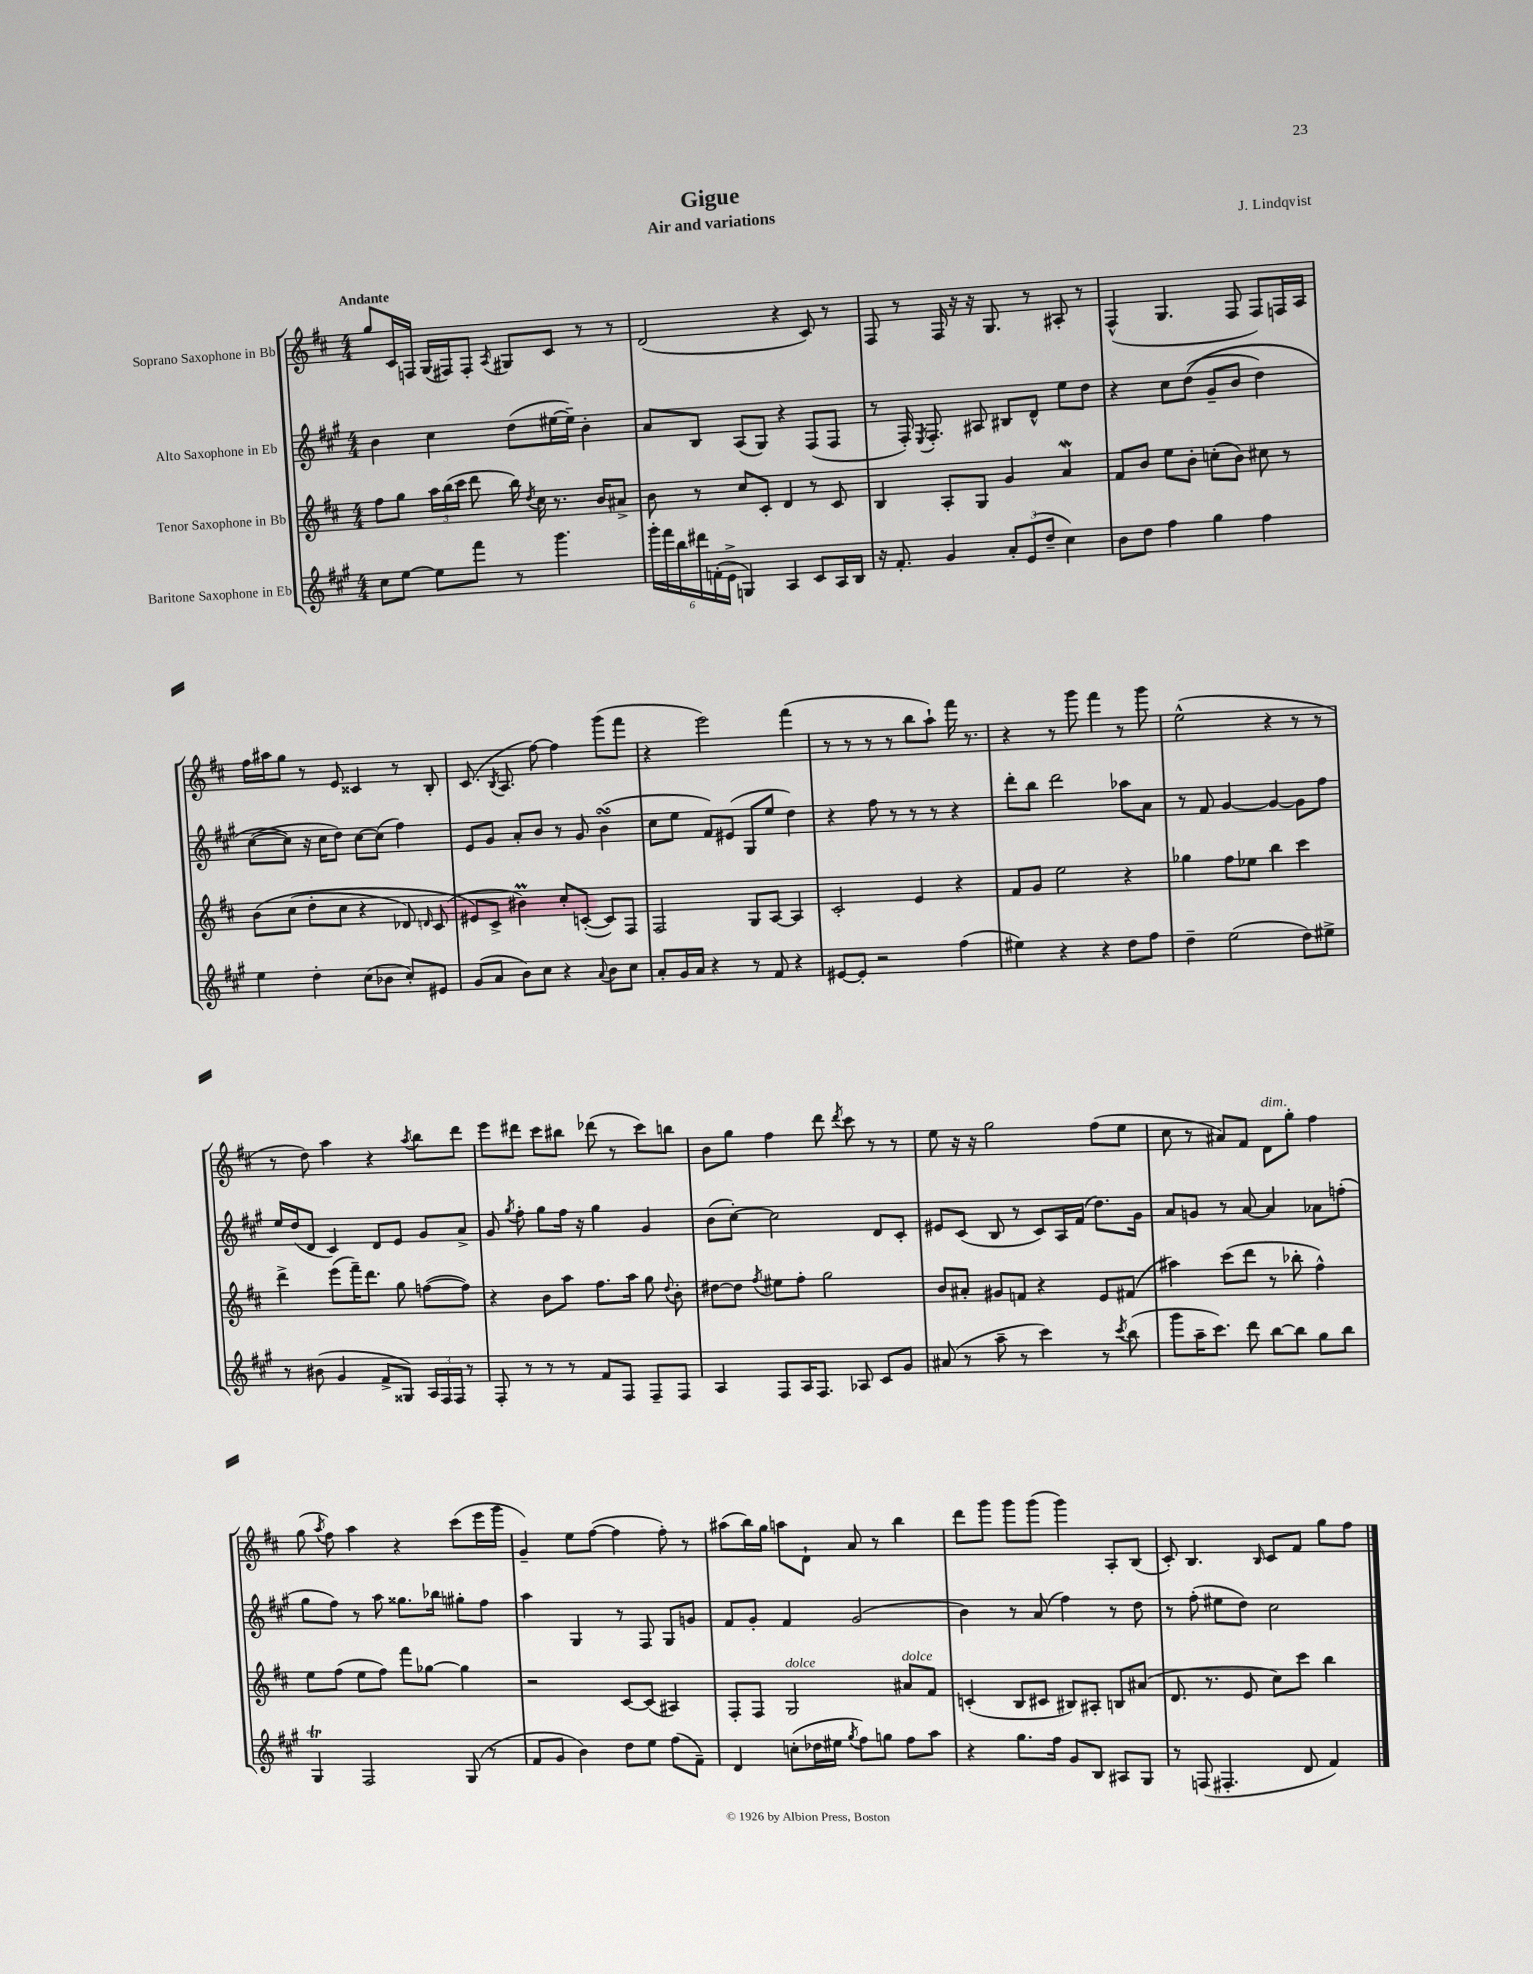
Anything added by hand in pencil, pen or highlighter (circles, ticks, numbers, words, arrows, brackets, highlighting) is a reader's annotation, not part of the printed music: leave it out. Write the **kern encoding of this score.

**kern	**kern	**kern	**kern
*staff4	*staff3	*staff2	*staff1
*clefG2	*clefG2	*clefG2	*clefG2
*k[f#c#g#]	*k[f#c#]	*k[f#c#g#]	*k[f#c#]
*M4/4	*M4/4	*M4/4	*M4/4
8cc#	8ff#	4b	8gg
[8ee	8gg	.	16c#
.	.	.	16F
8ee]	24aa	4cc#	(16G
.	(24bb	.	.
.	.	.	16F#)
.	24ccc#	.	.
8fff#	8ddd	.	8F#'
.	.	.	8qA
8r	16bb)	(8dd	8G#
.	8qdd	.	.
.	16cc#	.	.
4.ggg#	8.r	[16ee#	8c#
.	.	16ee#~])	.
.	.	4b'	8r
.	16b	.	.
.	8a#^	.	8r
=	=	=	=
24ggg#'	8b	8a	(2d
24fff#	.	.	.
24bb	.	.	.
24ddd#	8r	8B	.
(24f'	.	.	.
24e^	.	.	.
4G)	8cc#	(8A	.
.	8c#'	8G#)	.
4A	4d	4r	4r
8c#	8r	(8F#	8c#)
16A	8c#	8F#	8r
16B	.	.	.
=	=	=	=
16r	4B	8r	8F#
8.f#'	.	.	.
.	.	16F#')	8r
.	.	8qE	.
.	.	8.F#'	.
4g#	8A'	.	16F#
.	.	.	16r
.	8G	8A#	16r
.	.	.	8.G
12a'	4g	8B#	.
(12e	.	.	.
.	.	8d^^	8r
12dd~	.	.	.
4cc#)	4a	8ee	8A#'
.	.	8dd	8r
=	=	=	=
8b	8f#	4r	(4F#^^
8dd	8b	.	.
4ff#	8ee	8cc#	4.G
.	8b'	&((8dd	.
4gg#	(8cc'	8g#~	.
.	8b)	8b	8F#
4ff#	8cc#	4dd)	8F#)
.	8r	.	16F
.	.	.	16A
=	=	=	=
4ee	&(8b	([8cc#	16ff#
.	.	.	16aa#
.	(8cc#	8cc#]&)	8gg
4dd'	8dd'	16r	8r
.	.	16cc#	.
.	8cc#	8dd)	8e
(8cc#	4r	[8cc#	4c##
8b-	.	(8cc#]	.
8cc#')	8d-)	4ff#)	8r
.	16qqd	.	.
8e#	(8c#	.	8B'
=	=	=	=
(8g#	8e#&)	8e	(8.c#
8a	8c#^	8g#	.
.	.	.	8qB
.	.	.	8.A
8b)	4b#)	8a'	.
8cc#	.	8b	[8ff#)
4r	8cc#'	8r	4ff#]
.	([8c'	8g#	.
8qqa	.	.	.
8b	8c])	(4b	(8ggg
8cc#	8F#	.	8fff#
=	=	=	=
8a'	2F#	8cc#	4r
16g#	.	8ee	.
16a	.	.	.
4r	.	8f#)	2eee)
.	.	(8e#	.
8r	8G	8G#	.
8f#	[8A	8ee	.
4r	4A]	4dd)	(4fff#
=	=	=	=
[8e#	2c#'	4r	8r
8e#']	.	.	8r
2r	.	8ff#	8r
.	.	8r	8r
.	4e	8r	8bb
.	.	8r	8aa`)
(4ff#	4r	4r	16fff#
.	.	.	8.r
=	=	=	=
4ee#)	8f#	8ddd'	4r
.	8g	8bb	.
4r	2ee	2ddd	8r
.	.	.	8ggg
4r	.	.	4fff#
8dd	4r	8aa-	8r
8ff#	.	8a	8ggg
=	=	=	=
4dd~	4gg-	8r	(2ee^^
.	.	8f#	.
(2ee	8ff#	[4g#	.
.	8ee-	.	.
.	4bb	4g#_	4r
8dd)	4ccc#	8g#]	8r
8ee#^	.	8ff#	8r
=	=	=	=
8r	4ddd^	16ee	8r
.	.	(16dd	.
(8b#	.	8d	8dd)
4g#	(8eee	4c#)	4aa
.	16fff#~)	.	.
.	8.ddd	.	.
8f#^	.	8d	4r
8G##)	8gg	8e	.
.	.	.	8qaa
24A	([8ff	8g#	8bb
24F#	.	.	.
24F#	.	.	.
8r	8ff])	8a^	8ddd
=	=	=	=
8F#'	4r	8g#	8eee
.	.	8qgg#	.
8r	.	8ff#'	8ddd#
8r	8b	8gg#	8ccc#
8r	8aa	16ff#	8bb#
.	.	16r	.
8f#	8.ff#	4gg#	(8ddd-
8F#	.	.	8r
.	16aa	.	.
8F#~	8gg	4g#	8ccc#)
.	8qqdd	.	.
8F#	8b'	.	8bb
=	=	=	=
4A	[8dd#	(8b	8b
.	8dd#]	[8cc#')	8gg
.	8qff#	.	.
8F#	8ee#	2cc#]	4ff#
16A	8ff#'	.	.
8.F#	.	.	.
.	2gg	.	8ddd
.	.	.	8qddd
8A-	.	.	8ccc#
8c#	.	8d	8r
8g#	.	8c#'	8r
=	=	=	=
(8a#	8b	8e#	8ee
8r	8a#'	(8c#	16r
.	.	.	16r
8aa~	8g#	8B	2gg
8r	8f	8r	.
4ccc#)	4r	8c#)	.
.	.	16A	.
.	.	(16f#	.
8r	8e	8.dd)	(8ff#
8qccc#	.	.	.
(8bb	(8f#	.	8ee
.	.	16g#	.
=	=	=	=
8ggg#	4aa#)	8a	8cc#
16aa~	.	8g	8r
8.ccc#)	.	.	.
.	(8ccc#	8r	8a#)
8ddd	8ddd	[8a	8f#
[8bb	8r	4a]	8d
8bb]	8bb-'	.	8gg'
8gg#	4ff#^^)	8a-	4ff#
8bb	.	(8ff'	.
=	=	=	=
4G#	8ee	8gg#	(8gg
.	.	.	8qaa
.	(8ff#	8ff#)	8ff#)
2F#	8ee	8r	4aa
.	8ff#)	8aa	.
.	8fff#	8.gg##	4r
.	[8gg-	.	.
.	.	16bb-	.
(8G#	4gg-]	8gg#'	(8ccc#
8r	.	8ff#	16eee
.	.	.	16ggg
=	=	=	=
8f#	2r	4aa	4g~)
8g#	.	.	.
4b)	.	4G#	8ee
.	.	.	([8ff#
8dd	[8c#	8r	4ff#]
8ee	(8c#]	8F#	.
(8ff#	4A#)	8G#	8ff#')
8f#~)	.	8g	8r
=	=	=	=
4d	8F#'	8f#	(8aa#
.	8F#	8g#'	16bb)
.	.	.	16gg
(8cc'	2G	4f#	8aa
16dd-	.	.	8d`
16ee#	.	.	.
8qgg#	.	.	.
8ff#)	.	(2g#	8a
8gg	.	.	8r
8ff#	8a#	.	4bb
8aa	8f#	.	.
=	=	=	=
4r	(4c'	4b)	8ddd
.	.	.	8ggg
8.gg#	8B	8r	8ggg
.	8c#	(8a	(8ggg
16ff#	.	.	.
8g#	8B#)	4ff#)	4ggg)
8B	8A#'	.	.
8A#	8B	8r	8A'
8G#	(8a#	8dd	(8B
=	=	=	=
8r	8.d	8r	8c#')
(8F	.	(8ff#'	4.B
.	8.r	.	.
4.F#'	.	8ee#	.
.	8e	8dd)	.
.	.	.	16qqB
.	8cc#)	2cc#	8c#
8d	8ccc#	.	8f#
4f#)	4bb	.	8gg
.	.	.	8ff#
==	==	==	==
*-	*-	*-	*-
